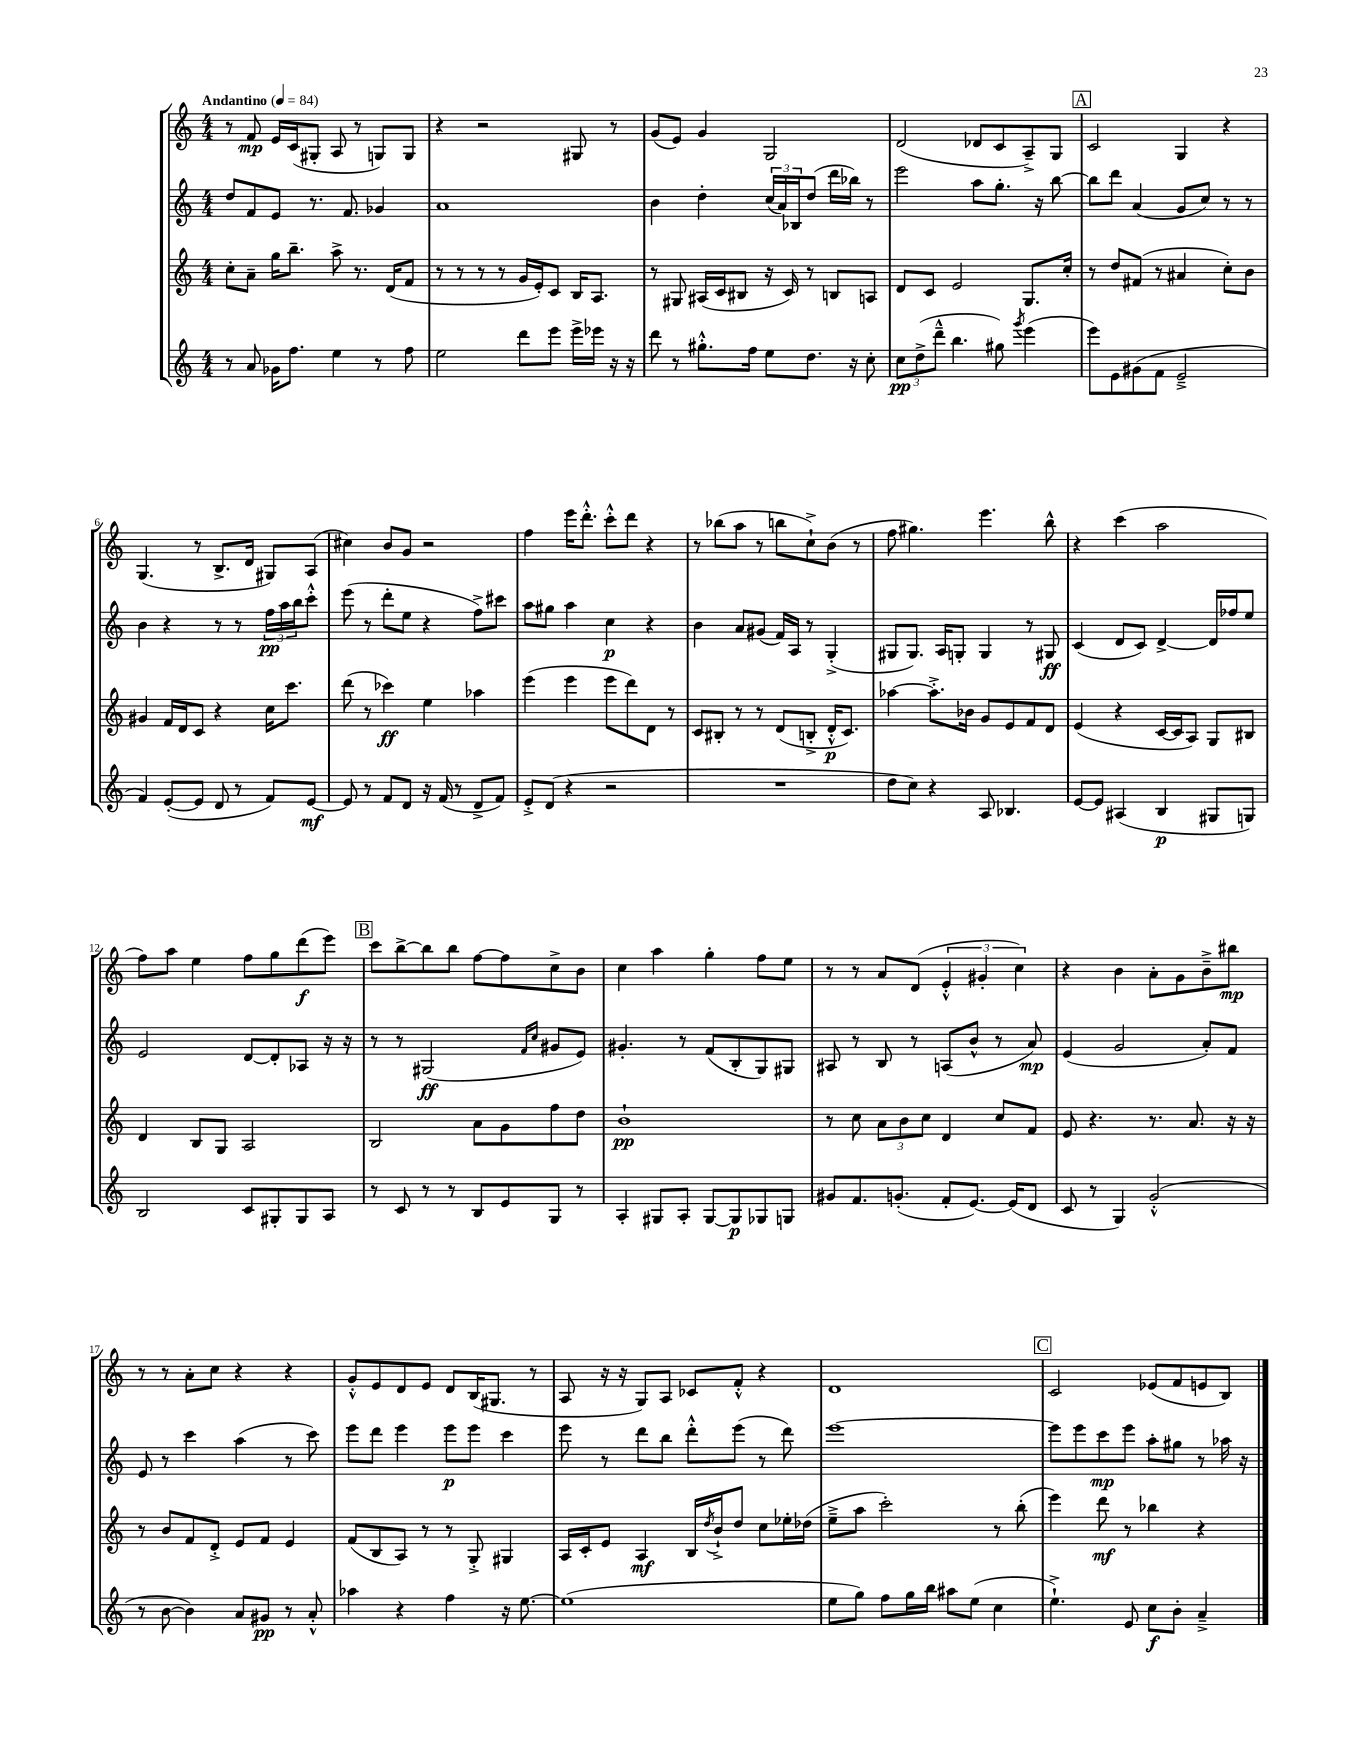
<<
\new StaffGroup <<
\new Staff = "s0" {
    \clef treble \key c \major \numericTimeSignature \time 4/4 \tempo "Andantino" 4 = 84
    r8 f'8\mp e'16 c'16( gis8-. a8 r8 g8) g8 |
    r4 r2 gis8 r8 |
    g'8( e'8) g'4 g2 |
    d'2( des'8 c'8 a8--->) g8 |
    \mark \markup { \box "A" } c'2 g4 r4 |
    g4.( r8 b8.-> d'16 gis8) a8( |
    cis''4) b'8 g'8 r2 |
    f''4 e'''16 d'''8.-.-^ c'''8-.-^ d'''8 r4 |
    r8 bes''8( a''8 r8 b''8 c''8-!->) b'8( r8 |
    f''8 gis''4.) e'''4. b''8-^ |
    r4 c'''4( a''2 |
    f''8) a''8 e''4 f''8 g''8 d'''8\f( e'''8) |
    \mark \markup { \box "B" } c'''8 b''8~-> b''8 b''8 f''8~ f''8 c''8-> b'8 |
    c''4 a''4 g''4-. f''8 e''8 |
    r8 r8 a'8 d'8( \tuplet 3/2 { e'4-.-^ gis'4-. c''4) } |
    r4 b'4 a'8-. g'8 b'8---> bis''8\mp |
    r8 r8 a'8-. c''8 r4 r4 |
    g'8-.-^ e'8 d'8 e'8 d'8 b16( gis8. r8 |
    a8 r16 r16 g8) a8 ces'8 f'8-.-^ r4 |
    d'1 |
    \mark \markup { \box "C" } c'2 ees'8( f'8 e'8 b8) \bar "|." |
}
\new Staff = "s1" {
    \clef treble \key c \major \numericTimeSignature \time 4/4
    d''8 f'8 e'8 r8. f'8. ges'4 |
    a'1 |
    b'4 d''4-. \tuplet 3/2 { c''16( a'16) bes16 } d''8( d'''16 bes''16) r8 |
    e'''2 a''8 g''8.-. r16 b''8~ |
    \mark \markup { \box "A" } b''8 d'''8 a'4( g'8 c''8) r8 r8 |
    b'4 r4 r8 r8 \tuplet 3/2 { f''16\pp a''16 b''16 } c'''8-.-^ |
    e'''8( r8 d'''8-. e''8 r4 f''8->) cis'''8 |
    a''8 gis''8 a''4 c''4\p r4 |
    b'4 a'8 gis'8( f'16) a16 r8 g4-.->( |
    gis8 gis8.) a16 g8-. g4 r8 gis8\ff |
    c'4( d'8 c'8) d'4~-> d'16 fes''16 e''8 |
    e'2 d'8~ d'8-. aes8 r16 r16 |
    \mark \markup { \box "B" } r8 r8 gis2\ff( \grace { f'16 c''16 } gis'8 e'8) |
    gis'4.-. r8 f'8( b8-. g8) gis8 |
    ais8 r8 b8 r8 a8( b'8-^ r8 a'8\mp) |
    e'4( g'2 a'8-.) f'8 |
    e'8 r8 c'''4 a''4( r8 c'''8) |
    e'''8 d'''8 e'''4 e'''8\p e'''8 c'''4 |
    e'''8 r8 d'''8 b''8 d'''8-.-^ e'''8( r8 d'''8) |
    e'''1~ |
    \mark \markup { \box "C" } e'''8 e'''8 c'''8\mp e'''8 a''8-. gis''8 r8 aes''16 r16 \bar "|." |
}
\new Staff = "s2" {
    \clef treble \key c \major \numericTimeSignature \time 4/4
    c''8-. a'8-- g''16 b''8.-- a''8-> r8. d'16( f'8 |
    r8 r8 r8 r8 g'16 e'16-.) c'8 b16 a8. |
    r8 gis8 ais16( c'16 bis8 r16 c'16) r8 b8 a8 |
    d'8 c'8 e'2 g8. c''16-. |
    \mark \markup { \box "A" } r8 d''8 fis'8( r8 ais'4 c''8-.) b'8 |
    gis'4 f'16 d'16 c'8 r4 c''16 c'''8. |
    d'''8( r8 ces'''4\ff) e''4 aes''4 |
    e'''4( e'''4 e'''8 d'''8) d'8 r8 |
    c'8 bis8-. r8 r8 d'8( b8-.-> d'16-.-^\p c'8.) |
    aes''4~ aes''8.-.-> bes'16 g'8 e'8 f'8 d'8 |
    e'4( r4 c'16~ c'16 a8) g8 bis8 |
    d'4 b8 g8 a2 |
    \mark \markup { \box "B" } b2 a'8 g'8 f''8 d''8 |
    b'1-!\pp |
    r8 c''8 \tuplet 3/2 { a'8 b'8 c''8 } d'4 c''8 f'8 |
    e'8 r4. r8. a'8. r16 r16 |
    r8 b'8 f'8 d'8-.-> e'8 f'8 e'4 |
    f'8( b8 a8) r8 r8 g8-.-> gis4 |
    a16 c'16-. e'8 a4\mf b16 \acciaccatura { d''8 } b'16-!-> d''8 c''8 ees''16-. des''16( |
    e''8---> a''8 c'''2-.) r8 b''8-.( |
    \mark \markup { \box "C" } e'''4) d'''8\mf r8 bes''4 r4 \bar "|." |
}
\new Staff = "s3" {
    \clef treble \key c \major \numericTimeSignature \time 4/4
    r8 a'8 ges'16 f''8. e''4 r8 f''8 |
    e''2 d'''8 e'''8 e'''16-> ees'''16 r16 r16 |
    d'''8 r8 gis''8.-.-^ f''16 e''8 d''8. r16 c''8-. |
    \tuplet 3/2 { c''8\pp d''8->( d'''8---^ } b''4. gis''8) \acciaccatura { g'''8 } e'''4( |
    \mark \markup { \box "A" } e'''8) e'8 gis'8( f'8 e'2---> |
    f'4) e'8~-.( e'8 d'8 r8 f'8) e'8~\mf |
    e'8 r8 f'8 d'8 r16 f'16( r8 d'8-> f'8) |
    e'8-.-> d'8( r4 r2 |
    R1 |
    d''8 c''8) r4 a8 bes4. |
    e'8~ e'8 ais4( b4\p gis8 g8) |
    b2 c'8 gis8-. gis8 a8 |
    \mark \markup { \box "B" } r8 c'8 r8 r8 b8 e'8 g8 r8 |
    a4-. gis8 a8-. gis8~ gis8\p ges8 g8 |
    gis'8 f'8. g'8.-.( f'8-. e'8.~) e'16( d'8 |
    c'8 r8 g4) g'2-.-^( |
    r8 b'8~ b'4) a'8 gis'8\pp r8 a'8-.-^ |
    aes''4 r4 f''4 r16 e''8.~ |
    e''1( |
    e''8 g''8) f''8 g''16 b''16 ais''8 e''8( c''4 |
    \mark \markup { \box "C" } e''4.-!->) e'8 c''8\f b'8-. a'4---> \bar "|." |
}
>>
>>
